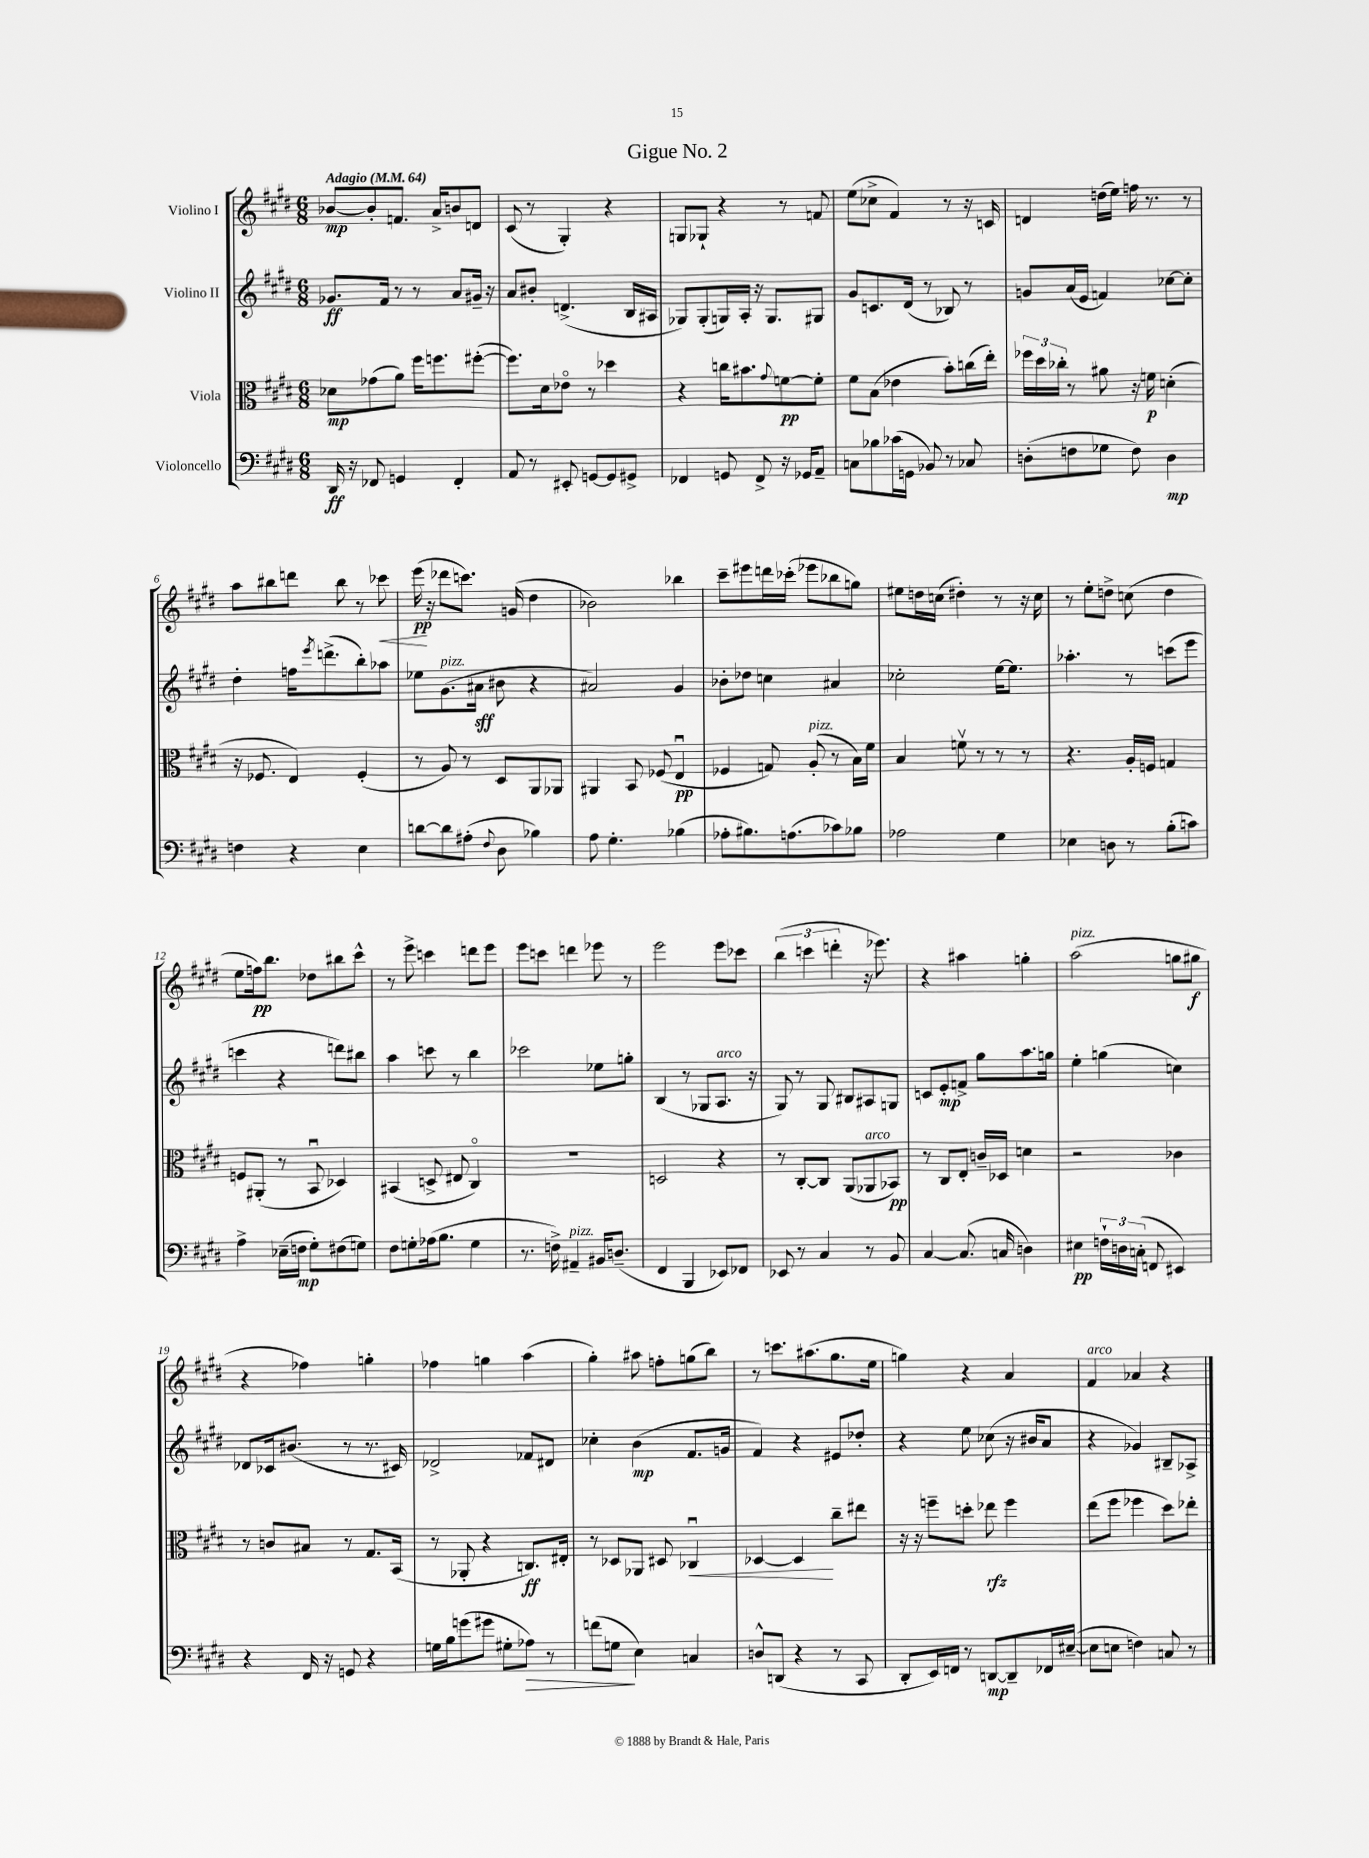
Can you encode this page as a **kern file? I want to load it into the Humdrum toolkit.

**kern	**dynam	**kern	**dynam	**kern	**dynam	**kern	**dynam
*part4	*part4	*part3	*part3	*part2	*part2	*part1	*part1
*staff4	*staff4	*staff3	*staff3	*staff2	*staff2	*staff1	*staff1
*I"Violoncello	*	*I"Viola	*	*I"Violino II	*	*I"Violino I	*
*clefF4	*	*clefC3	*	*clefG2	*	*clefG2	*
*k[f#c#g#d#]	*	*k[f#c#g#d#]	*	*k[f#c#g#d#]	*	*k[f#c#g#d#]	*
*M6/8	*	*M6/8	*	*M6/8	*	*M6/8	*
*MM64	*	*MM64	*	*MM64	*	*MM64	*
=1	=1	=1	=1	=1	=1	=1	=1
!	!	!	!	!	!	!LO:TX:a:B:t=Adagio	!
16DD#/	ff	8d-X\L	mp	8.g-X/L	ff	[8b-X/L	mp
16r	.	.	.	.	.	.	.
8FF-X/	.	(8g-X\	.	.	.	8b-'/]	.
.	.	.	.	16f#/Jk	.	.	.
4GGn/	.	8a\J)	.	8r	.	8.fn/J	.
.	.	16ff#\KL	.	8r	.	.	.
.	.	8.ffn\	.	.	.	16a^/KL	.
4FF-'/	.	.	.	8a/L	.	8bn/	.
.	.	([8ff#X'\J	.	16g#X~/Jk	.	8dn/J	.
.	.	.	.	16r	.	.	.
=2	=2	=2	=2	=2	=2	=2	=2
8AA/	.	8.ff#\L])	.	8a/L	.	(8c#/	.
8r	.	.	.	8b#X'/J	.	8r	.
.	.	16d#\k	.	.	.	.	.
8EE#X'/	.	8e-X\J	.	(4.dn^/	.	4G#'/)	.
[8GGn/L	.	8r	.	.	.	.	.
8GG/]	.	4dd-X\	.	.	.	4r	.
8GG#X^/J	.	.	.	16B/LL	.	.	.
.	.	.	.	16A#X/JJ	.	.	.
=3	=3	=3	=3	=3	=3	=3	=3
4FF-X/	.	4r	.	8G-X/L)	.	8Gn/L	.
.	.	.	.	(8G-'/	.	8G-X`/J	.
8GGn/	.	16ccn\KL	.	16Gn/L)	.	4r	.
.	.	8.b#X\	.	16A'/JJ	.	.	.
8FF-^/	.	.	.	16r	.	.	.
.	.	.	.	8.G/L	.	.	.
.	.	8qqg#/	.	.	.	.	.
16r	.	[8fn\	pp	.	.	8r	.
16GG-X/KL	.	.	.	.	.	.	.
8AA~/J	.	8f'\J]	.	8G#X/J	.	8fn/	.
=4	=4	=4	=4	=4	=4	=4	=4
8Cn\L	.	8f#\L	.	8g#/L	.	(8ee\L	.
8B-X\	.	(8B\J	.	8.cn/	.	8cc-X^\J	.
(16c-X\L	.	4e-X\	.	.	.	4f#/)	.
16GGn\JJ	.	.	.	(16d#/Jk	.	.	.
8BB-X/)	.	.	.	8r	.	.	.
8r	.	8b'\L)	.	8B-X/)	.	8r	.
8C-X/	.	(16ccn\L	.	8r	.	16r	.
.	.	16ee'\JJ)	.	.	.	16cn/	.
=5	=5	=5	=5	=5	=5	=5	=5
(8Dn'\L	.	24ff-X\LL	.	8gn/L	.	4dn/	.
.	.	24dd#\	.	.	.	.	.
.	.	24cc-X'\JJ	.	.	.	.	.
8Fn\	.	8r	.	(16a/L	.	.	.
.	.	.	.	16e/JJ	.	.	.
8G-X\J	.	8a#X\	.	4fn/)	.	(16ddn\LL	.
.	.	.	.	.	.	16ee\JJ)	.
8F\)	.	16r	.	.	.	16ffn\	.
.	.	16fn\	p	.	.	8.r	.
4D\	mp	(4dn'\	.	[8cc-X\L	.	.	.
.	.	.	.	8cc-'\J]	.	8r	.
!!LO:LB:g=z
=6	=6	=6	=6	=6	=6	=6	=6
4Fn\	.	16r	.	4dd#'\	.	8aa\L	.
.	.	8.F-X/	.	.	.	.	.
.	.	.	.	.	.	8bb#X\	.
4r	.	4E/)	.	16ffn\KL	.	8dddn\J	.
.	.	.	.	8qeee/	.	.	.
.	.	.	.	(8.dddn^\	.	.	.
.	.	.	.	.	.	8bb#\	.
4E\	.	(4F-'/	.	8bb'\)	.	8r	.
!	!	!	!	!	!	!	!LO:HP:b
.	.	.	.	8aa-X\J	.	8ccc-X\	<
=7	=7	=7	=7	=7	=7	=7	=7
[8dn\L	.	8r	.	8ee-X\L	.	(16eee\	pp
.	.	.	.	.	.	16r	[
!	!	!	!	!LO:TX:a:i:t=pizz.	!	!	!
8d\]	.	8A/)	.	(8.g#\	.	8ddd-X\L	.
(8A#X'\J	.	8r	.	.	.	8.cccn\J)	.
.	.	.	.	16a#X\Jk	sff	.	.
8qqF#/	.	.	.	.	.	.	.
8D#\	.	8D#/L	.	8b#X\	.	.	.
.	.	.	.	.	.	(16gn/	.
4B-X\)	.	8AA/	.	4r	.	4dd#\	.
.	.	8AA-X/J	.	.	.	.	.
=8	=8	=8	=8	=8	=8	=8	=8
8A\	.	4AA#X/	.	2a#X/)	.	2b-X\)	.
4.G#'\	.	.	.	.	.	.	.
.	.	8BB/	.	.	.	.	.
.	.	(8F-X/	.	.	.	.	.
(4B-X\	.	4Eu/	pp	4g#/	.	4bb-X\	.
=9	=9	=9	=9	=9	=9	=9	=9
8A-X'\L	.	4F-X/	.	8b-X'\L	.	8ccc#~\L	.
8.B#X\)	.	.	.	8dd-X\J	.	8eee#X\	.
.	.	8Gn/)	.	4ccn\	.	16dddn\L	.
(8.An\	.	.	.	.	.	(16ccc-X'\JJ	.
!	!	!LO:TX:a:i:t=pizz.	!	!	!	!	!
.	.	(8A'/	.	.	.	8eee-X\L	.
8c-X\)	.	8r	.	4a#X/	.	8bb-X\	.
8B-X\J	.	16B\LL)	.	.	.	8ggn\J)	.
.	.	16f#\JJ	.	.	.	.	.
=10	=10	=10	=10	=10	=10	=10	=10
2A-X\	.	4B/	.	2cc-X'\	.	8ee#X\L	.
.	.	.	.	.	.	16ddn\L	.
.	.	.	.	.	.	(16ccn\JJ	.
.	.	8fnv\	.	.	.	4dd#X'\)	.
.	.	8r	.	.	.	.	.
4G#\	.	8r	.	[16ee\KL	.	8r	.
.	.	.	.	8.ee\J]	.	.	.
.	.	8r	.	.	.	16r	.
.	.	.	.	.	.	16cc\	.
=11	=11	=11	=11	=11	=11	=11	=11
4E-X\	.	4.r	.	4.aa-X'\	.	8r	.
.	.	.	.	.	.	8ee'\L	.
8Dn\	.	.	.	.	.	8ddn^\J	.
8r	.	16A'/LL	.	8r	.	(8ccn\	.
.	.	16Fn/JJ	.	.	.	.	.
(8B'\L	.	4Gn/	.	(8cccn\L	.	4dd\	.
8cn\J)	.	.	.	8eee\J	.	.	.
!!LO:LB:g=z
=12	=12	=12	=12	=12	=12	=12	=12
4A^\	.	8Fn/L	.	4cccn\	.	8ee\L	.
.	.	(8AA#X'/J	.	.	.	16ffn\k)	pp
.	.	.	.	.	.	8.bb\J	.
(16E-X~\LL	.	8r	.	4r	.	.	.
16Fn\JJ	mp	.	.	.	.	.	.
8G#'\L)	.	8BBu/	.	.	.	8dd-X\L	.
(8F#X\	.	4D-X/)	.	8dddn\L)	.	8bb#X\	.
8Gn\J)	.	.	.	8bb#X\J	.	8ccc#^^\J	.
=13	=13	=13	=13	=13	=13	=13	=13
8F#\L	.	(4BB#X/	.	4aa\	.	8r	.
8Gn'\	.	.	.	.	.	8eee^\	.
(16A-X\k	.	8Dn^/	.	8cccn\	.	4cccn\	.
8.B\J	.	.	.	.	.	.	.
.	.	8E#X/	.	8r	.	.	.
4G\	.	4C#/)	.	4bb\	.	8dddn\L	.
.	.	.	.	.	.	8eee\J	.
=14	=14	=14	=14	=14	=14	=14	=14
8.r	.	2.r	.	2ccc-X\	.	8eee\L	.
.	.	.	.	.	.	8cccn\J	.
16Fn^\)	.	.	.	.	.	.	.
!LO:TX:a:i:t=pizz.	!	!	!	!	!	!	!
4AA#X~/	.	.	.	.	.	4dddn\	.
16BB#X/KL	.	.	.	8ee-X\L	.	8eee-X\	.
(8.Dn~/J	.	.	.	.	.	.	.
.	.	.	.	8ggn'\J	.	8r	.
=15	=15	=15	=15	=15	=15	=15	=15
4FF#/	.	2Dn/	.	(4B/	.	2eee\	.
4BBB/	.	.	.	8r	.	.	.
.	.	.	.	8G-X/L	.	.	.
!	!	!	!	!LO:TX:a:i:t=arco	!	!	!
8EE-X/L)	.	4r	.	8.A/J	.	8eee\L	.
8FF-X/J	.	.	.	.	.	8ccc-X\J	.
.	.	.	.	16r	.	.	.
=16	=16	=16	=16	=16	=16	=16	=16
8EE-X/	.	8r	.	8G#/)	.	(6bb\	.
8r	.	[8C#'/L	.	8r	.	.	.
.	.	.	.	.	.	6cccn\	.
4C#/	.	8C#/J]	.	8G#/	.	.	.
.	.	.	.	.	.	6dddn'\	.
.	.	(8AA/L	.	8B#X/L	.	.	.
!	!	!LO:TX:a:i:t=arco	!	!	!	!	!
8r	.	8AA-X/	.	8A#X/	.	16r	.
.	.	.	.	.	.	8.eee-X\)	.
8BB/	.	8BB-X/J)	pp	8Gn/J	.	.	.
=17	=17	=17	=17	=17	=17	=17	=17
[4C#/	.	8r	.	8cn/L	.	4r	.
.	.	8C#/L	.	8e'/	mp	.	.
(8.C#/]	.	8E'/J	.	8fn^/J	.	4aa#X\	.
.	.	16cn~/LL	.	8gg#\L	.	.	.
16Cn/	.	16D-X/JJ	.	.	.	.	.
4Dn\)	.	4dn\	.	8.aa\	.	4ggn'\	.
.	.	.	.	16ggn\Jk	.	.	.
=18	=18	=18	=18	=18	=18	=18	=18
!	!	!	!	!	!	!LO:TX:a:i:t=pizz.	!
4E#X\	pp	2r	.	4ee'\	.	(2aa\	.
24Fn`\LL	.	.	.	(4ggn\	.	.	.
24Dn\	.	.	.	.	.	.	.
(24Cn'\JJ	.	.	.	.	.	.	.
8FFn/	.	.	.	.	.	.	.
4EE#X/)	.	4c-X\	.	4ccn\)	.	8ggn\L	.
.	.	.	.	.	.	8gg#X\J	f
!!LO:LB:g=z
=19	=19	=19	=19	=19	=19	=19	=19
4r	.	8r	.	8d-X/L	.	4r	.
.	.	8cn/L	.	16c-X/k	.	.	.
.	.	.	.	(8.b#X/J	.	.	.
16FF#/	.	8B#X/J	.	.	.	4ff-X\)	.
16r	.	.	.	.	.	.	.
8GGn/	.	8r	.	8r	.	.	.
4r	.	8.G#/L	.	8.r	.	4ggn'\	.
.	.	(16BB/Jk	.	16c#X/)	.	.	.
=20	=20	=20	=20	=20	=20	=20	=20
16Gn\LL	.	8r	.	2d-X^/	.	4ff-X\	.
16B\J	.	.	.	.	.	.	.
(8gn\	.	8AA-X'/	.	.	.	.	.
8g#X\J	.	4r	.	.	.	4ggn\	.
8G#X'\L	.	.	.	.	.	.	.
!	!LO:HP:b	!	!	!	!	!	!
8A-X\J)	>	8.Cn/L)	ff	8f-X/L	.	(4aa\	.
8r	.	.	.	8d#X/J	.	.	.
.	.	16E#X'/Jk	.	.	.	.	.
=21	=21	=21	=21	=21	=21	=21	=21
(8fn\L	.	8r	.	4cc-X'\	.	4gg#'\)	.
8Gn\J	.	8D-X/L	.	.	.	.	.
4E\)	]	8AA-X/J	.	(4b\	mp	8aa#X\	.
.	.	8D#X/	.	.	.	8ffn'\L	.
!	!	!	!LO:HP:b	!	!	!	!
4Cn/	.	4C-Xu/	<	8.f#/L	.	(8ggn\	.
.	.	.	.	.	.	8bb\J)	.
.	.	.	.	16gn/Jk	.	.	.
=22	=22	=22	=22	=22	=22	=22	=22
8Dn^^/L	.	[4D-X/	.	4f#/)	.	8r	.
(8DDn/J	.	.	.	.	.	8.cccn\L	.
4r	.	4D-/]	.	4r	.	.	.
.	.	.	.	.	.	(8.aa#X\	.
8r	.	8cc#~\L	[	8e#X/L	.	8.gg#\	.
8CC#/	.	8ee#X\J	.	8dd-X'/J	.	.	.
.	.	.	.	.	.	16ee\Jk	.
=23	=23	=23	=23	=23	=23	=23	=23
8DD#'/L	.	16r	.	4r	.	4ggn\)	.
.	.	16r	.	.	.	.	.
16EE/L)	.	8ffn~\L	.	.	.	.	.
16FFn/JJ	.	.	.	.	.	.	.
8r	.	8ddn'\J	.	8ee\	.	4r	.
[8DDn/L	mp	8ee-X\	rfz	(8cc-X\	.	.	.
8DD~/]	.	4ff\	.	16r	.	4a/	.
.	.	.	.	16b#X/KL	.	.	.
16FF-X/L	.	.	.	8a/J	.	.	.
([16E#X~/JJ	.	.	.	.	.	.	.
=24	=24	=24	=24	=24	=24	=24	=24
!	!	!	!	!	!	!LO:TX:a:i:t=arco	!
8E#\L]	.	(8ee\L	.	4r	.	4f#/	.
8En\J	.	8ff#\J	.	.	.	.	.
4Fn\)	.	4ff-X\	.	4g-X/)	.	4a-X/	.
8Cn/	.	8dd#\L)	.	8B#X~/L	.	4r	.
8r	.	8ee-X'\J	.	8A-X^/J	.	.	.
==	==	==	==	==	==	==	==
*-	*-	*-	*-	*-	*-	*-	*-
